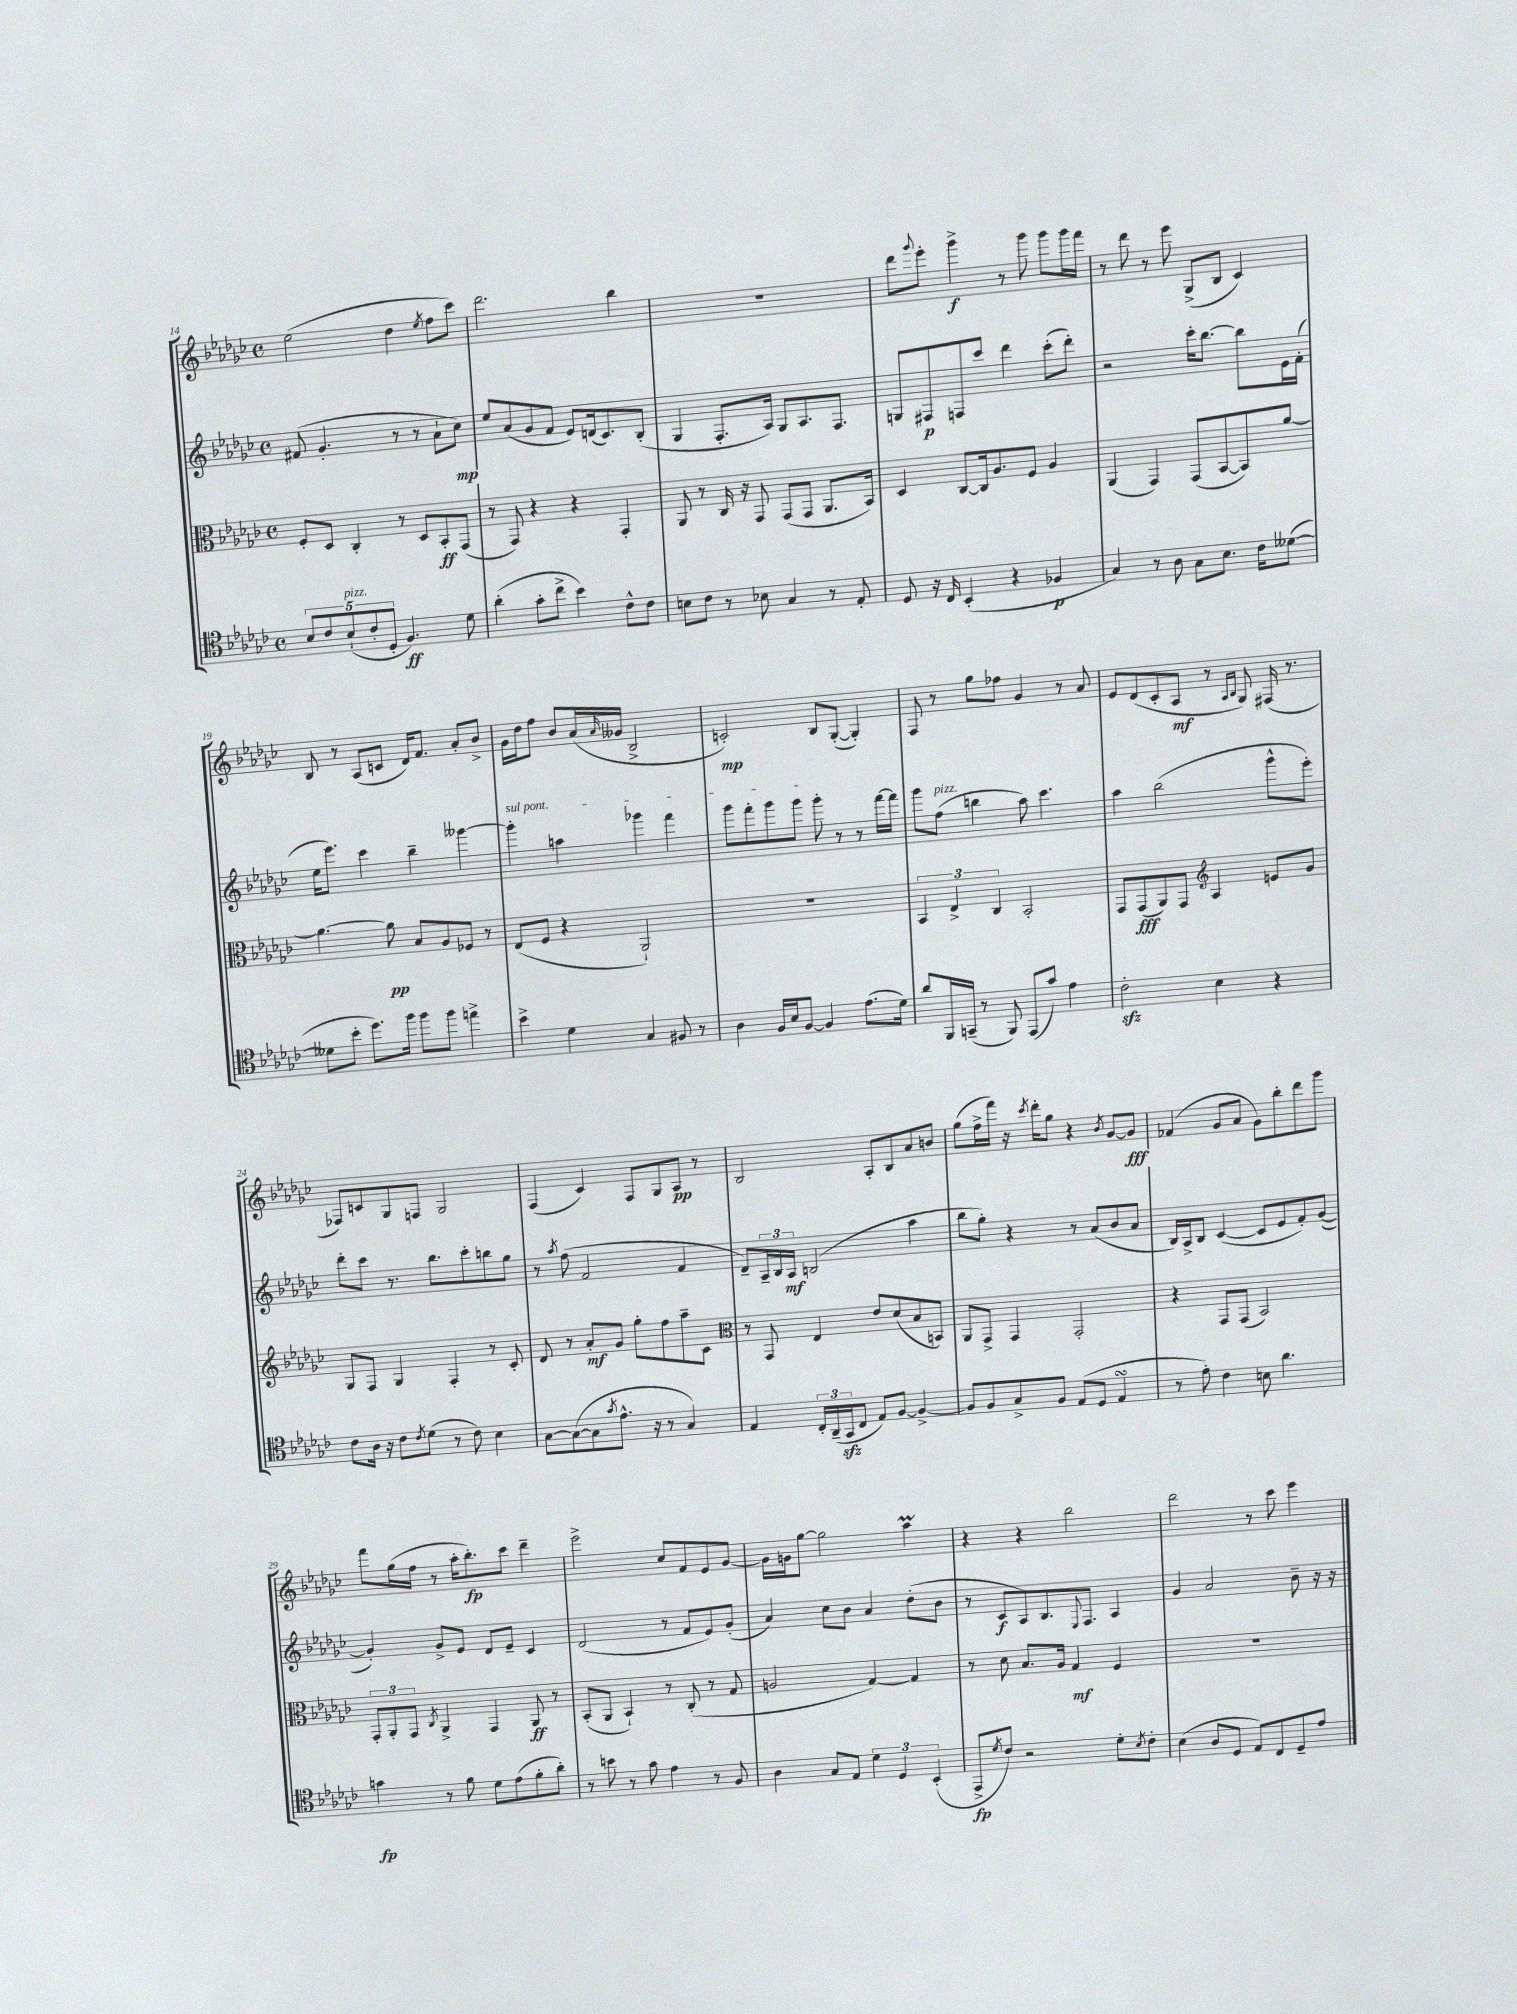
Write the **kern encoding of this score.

**kern	**kern	**kern	**kern
*staff4	*staff3	*staff2	*staff1
*clefC4	*clefC3	*clefG2	*clefG2
*k[b-e-a-d-g-c-]	*k[b-e-a-d-g-c-]	*k[b-e-a-d-g-c-]	*k[b-e-a-d-g-c-]
*M4/4	*M4/4	*M4/4	*M4/4
*met(c)	*met(c)	*met(c)	*met(c)
10B-/L	8F'/L	(8f#/	(2ee-\
10c-/	.	.	.
.	8D-/J	4.g-'/	.
(10B-`/	.	.	.
.	4C-'/	.	.
10c-'/	.	.	.
10D-'/J	.	.	.
4.F/)	8r	8r	4dd-\
.	8D-/L	8r	.
.	.	.	8qee-/
.	8BB-'/	8a-`\L	8ff\L
8d-\	(8GG-/J	8cc-\J)	8ccc-\J)
=	=	=	=
(4a-'\	8r	8ee-/L	2.ddd-\
.	8GG-/)	(8a-/	.
8g-'\L	4r	8g-/	.
8cc-^\J	.	8f/J	.
4b-\)	4r	8e-/L)	.
.	.	(16d/k	.
.	.	8.c-/)	.
8c-^^\L	4GG-'/	.	4bb-\
8c-\J	.	(8B-'/J	.
=	=	=	=
8B\L	8AA-/	4G-/	1r
8c-\J	8r	.	.
8r	16C-/	8.F'/L	.
.	16r	.	.
8B-\	8GG-/	.	.
.	.	16A-/Jk)	.
4G-/	(8GG-/L	8G-/L	.
.	8GG-/J	8.A-/	.
8r	8.AA-/L	.	.
.	.	8.F/J	.
8E-'/	.	.	.
.	16BB-/Jk)	.	.
=	=	=	=
8D-/	4D-/	8G/L	8ddd-\L
.	.	.	8qqggg-/
16r	.	8F#/	8eee-'\J
16C-/	.	.	.
(4BB-'/	[8C-/L	8F/	4ggg-^\
.	16C-/]k	8ccc-/J	.
.	8.A-/	.	.
4r	.	4ddd-\	8r
.	8F/J	.	8ggg-\
4F-/	4A-/	(8ccc-'\L	8ggg-\L
.	.	8ddd-'\J)	16ggg-\L
.	.	.	16fff\JJ
=	=	=	=
4G-/)	(4AA-/	2r	8r
.	.	.	8ddd-\
8r	4GG-/)	.	8r
8A-\	.	.	8eee-\
8G-\L	(8GG-/L	16ccc-'\LK	(8G-^/L
.	.	[8.bb-\J	.
8.B-\J	[8BB-/	.	8B-/J
.	8BB-/])	8bb-\]L	4c-/)
16c-\LK	.	.	.
([8d--\J	[8a-/J	16e-\L	.
.	.	(16f'\JJ	.
=	=	=	=
8d--\]L	4.a-\_	16ee-\LK	8B-/
.	.	8.eee-\J)	.
8b-'\J	.	.	8r
8.dd-\L)	.	4ccc-\	(8A-/L
.	8a-\]	.	8c/J
16ff\Jk	.	.	.
8ff\L	8B-/L	4bb-~\	16d-/LK)
.	.	.	8.f/J
8ff\J	8A-/	.	.
4ee^\	8F-/J	[4ggg--\	8a-'/L
.	8r	.	8b-^/J
=	=	=	=
4b-^\	(8E-/L	4ggg--'\]	16g-\LL
.	.	.	16dd-\J
.	8F/J	.	8ff\J
4d-\	4r	4aa\	8b-/L
.	.	.	(16a-/L
.	.	.	16qqa-/
.	.	.	16g--/JJ
4G-/	2AA-`/)	4ggg-\	2B-^/
8F#/	.	4fff\	.
8r	.	.	.
=	=	=	=
4A-\	1r	8ggg-\L	2c'/)
.	.	8fff'\	.
16F/LL	.	8ggg-\	.
16B-/J	.	.	.
[8F/J	.	8ggg-\J	.
4F/]	.	8ggg-'\	8B-/L
.	.	8r	([8G-'/J
(8.e-\L	.	8r	4G-'/])
.	.	[16fff\LL	.
16d-\Jk)	.	16fff\]JJ	.
=	=	=	=
8a-/L	6BB-/	8ggg-\L	8F/
16FF/L	.	(8ff\J	8r
.	6E-^/	.	.
(16GG~/JJ	.	.	.
8r	.	4bb\	8gg-\L
.	6C-/	.	.
8FF/)	.	.	8ff-\J
(8EE-/L	2BB-'/	8aa-\)	4g-/
8g-/J)	.	4.ccc-\	.
4e-\	.	.	8r
.	.	.	8a-/
=	=	=	=
2c-'\	8GG-/L	4aa-\	8e-/L
.	(8GG-/	.	(8d-/
.	8AA-/)	(2bb-\	8c-'/
.	8GG-/J	.	8A-/J
*	*clefG2	*	*
4B-\	4A-/	.	8r
.	.	.	16qqA-/LL
.	.	.	16qqB-/JJ
.	.	.	8G-/)
4r	8e/L	8ggg-^^\L	(16F#/
.	.	.	8.r
.	8g-/J	8eee-'\J)	.
=	=	=	=
8c-\L	8G-/L	8ddd-'\L	8F-/L)
16A-\Jk	8F/J	8ccc-\J	8c/
16r	.	.	.
8c-\L	4G-/	8.r	8G-/
8qc-/	.	.	.
(8d-\J	.	.	8F/J
.	.	8.bb-\L	.
8r	4F'/	.	2G-/
8c-\)	.	8ccc-'\	.
4B-\	8r	8bb\	.
.	8c-'/	8gg-\J	.
=	=	=	=
[8G-\L	8d-/	8r	(4F/
.	.	8qaa-/	.
(8G-\_	8r	(8ff\	.
8G-\]	8a-'/L	2f/	4c-/)
8qg-/	.	.	.
8.e-^^\J	8g-/J	.	.
.	8gg-'\L	.	8F/L
16r	.	.	.
8r	8ff\	.	8G-/
4G-/)	8aa-~\	4f/	8A-/J
.	8c-\J	.	8r
=	=	=	=
*	*clefC3	*	*
4E-/	8r	8d-~/L)	2B-/
.	8GG-/	24A-~/L	.
.	.	24B-/	.
.	.	24A-/JJ	.
24C-'/LL	4E-/	(2B/	.
(24AA-~/	.	.	.
24GG-/J	.	.	.
8C-/J	.	.	.
8E-/L)	8e-/L	.	8A-'/L
[8F/J	(8d-/	.	8B-/
4F^/_	8B-/	4aa-\	8a-/
.	8BB/J)	.	8b/J
=	=	=	=
8F/]L	8AA-/L	8bb-\L	(8gg-\L
8F/	8GG-^/J	8gg-'\J)	16ff^\L
.	.	.	16fff\JJ)
8G-^/	4GG-/	4r	16r
.	.	.	8qccc-/
.	.	.	16ddd-'\LK
8F/J	.	.	8gg-\J
(8E-/L	2GG-'/	8r	4r
8D-/J	.	(8a-/L	.
.	.	.	8qb-/
4E-/	.	8b-/	[8g-/L
.	.	8a-/J	8g-/]J
=	=	=	=
8r	4r	16B-/LL)	(4f-/
.	.	16A-^/J	.
8e-'\)	.	8B-/J	.
4c-\	8GG-/L	([4c-/	8g-/L
.	(8GG-/J	.	8a-/J
8B\	2BB-/)	8c-/]L	8g-\L)
4.a-\	.	8e-/	8bb-'\
.	.	8f'/)	8ddd-\
.	.	([8g-/J	8ggg-\J
=	=	=	=
4g\	12GG-'/L	4g-'/])	8fff\L
.	12AA-'/	.	.
.	.	.	(16gg-\L
.	12GG-/J	.	.
.	.	.	16ff\JJ
.	8qC-/	.	.
8r	4AA-^/	8g-^/L	8r
8f\	.	8e-/J	16aa-'\LK
.	.	.	8.bb-'\)
8d-\L	4GG-/	8d-/L	.
(8e-\	.	8e-~/J	8ccc-\J
8f'\	8AA-/	4c-/	4ddd-~\
8a-'\J)	8r	.	.
=	=	=	=
8r	(8BB-'/L	(2d-/	2eee-^\
8b\	8AA-/J	.	.
8r	4BB-`/)	.	.
8g-\	.	.	.
4e-\	8r	8r	8cc-/L
.	(8C-'/	8f/L	8f/
8r	8r	8e-/)	8e-/
8F/	8G-/	(8g-'/J	[8g-/J
=	=	=	=
4A-\	2A/	4a-/)	16g-\]LL
.	.	.	16g\J
.	.	.	[8gg-\J
8G-/L	.	8cc-\L	2gg-\]
8E-/J	.	8b-\J	.
6d-\	[4G-/)	4a-/	.
6D-/	.	.	.
.	4G-/]	(8dd-'\L	4aa-\
(6BB-'/	.	.	.
.	.	8b-\J	.
=	=	=	=
8EE-^/L	8r	8r	4r
8qd-/	.	.	.
8c-/J)	8d-\	8c-/L	.
2r	8.B-/L	8A-/)	4r
.	.	8.B-/	.
.	16A-/Jk	.	.
.	4G-/	.	2bb-\
.	.	8qqE-/	.
.	.	8.F/J	.
8d-'\L	4F/	4A-/	.
8qB-/	.	.	.
8c-'\J	.	.	.
=	=	=	=
(4B-\	1r	4g-/	2ddd-\
8A-/L	.	2a-/	.
8D-/J	.	.	.
8E-/L)	.	.	8r
8C-/	.	.	8ccc-\
8D-~/	.	8b-~\	4eee-\
8e-/J	.	16r	.
.	.	16r	.
==	==	==	==
*-	*-	*-	*-
